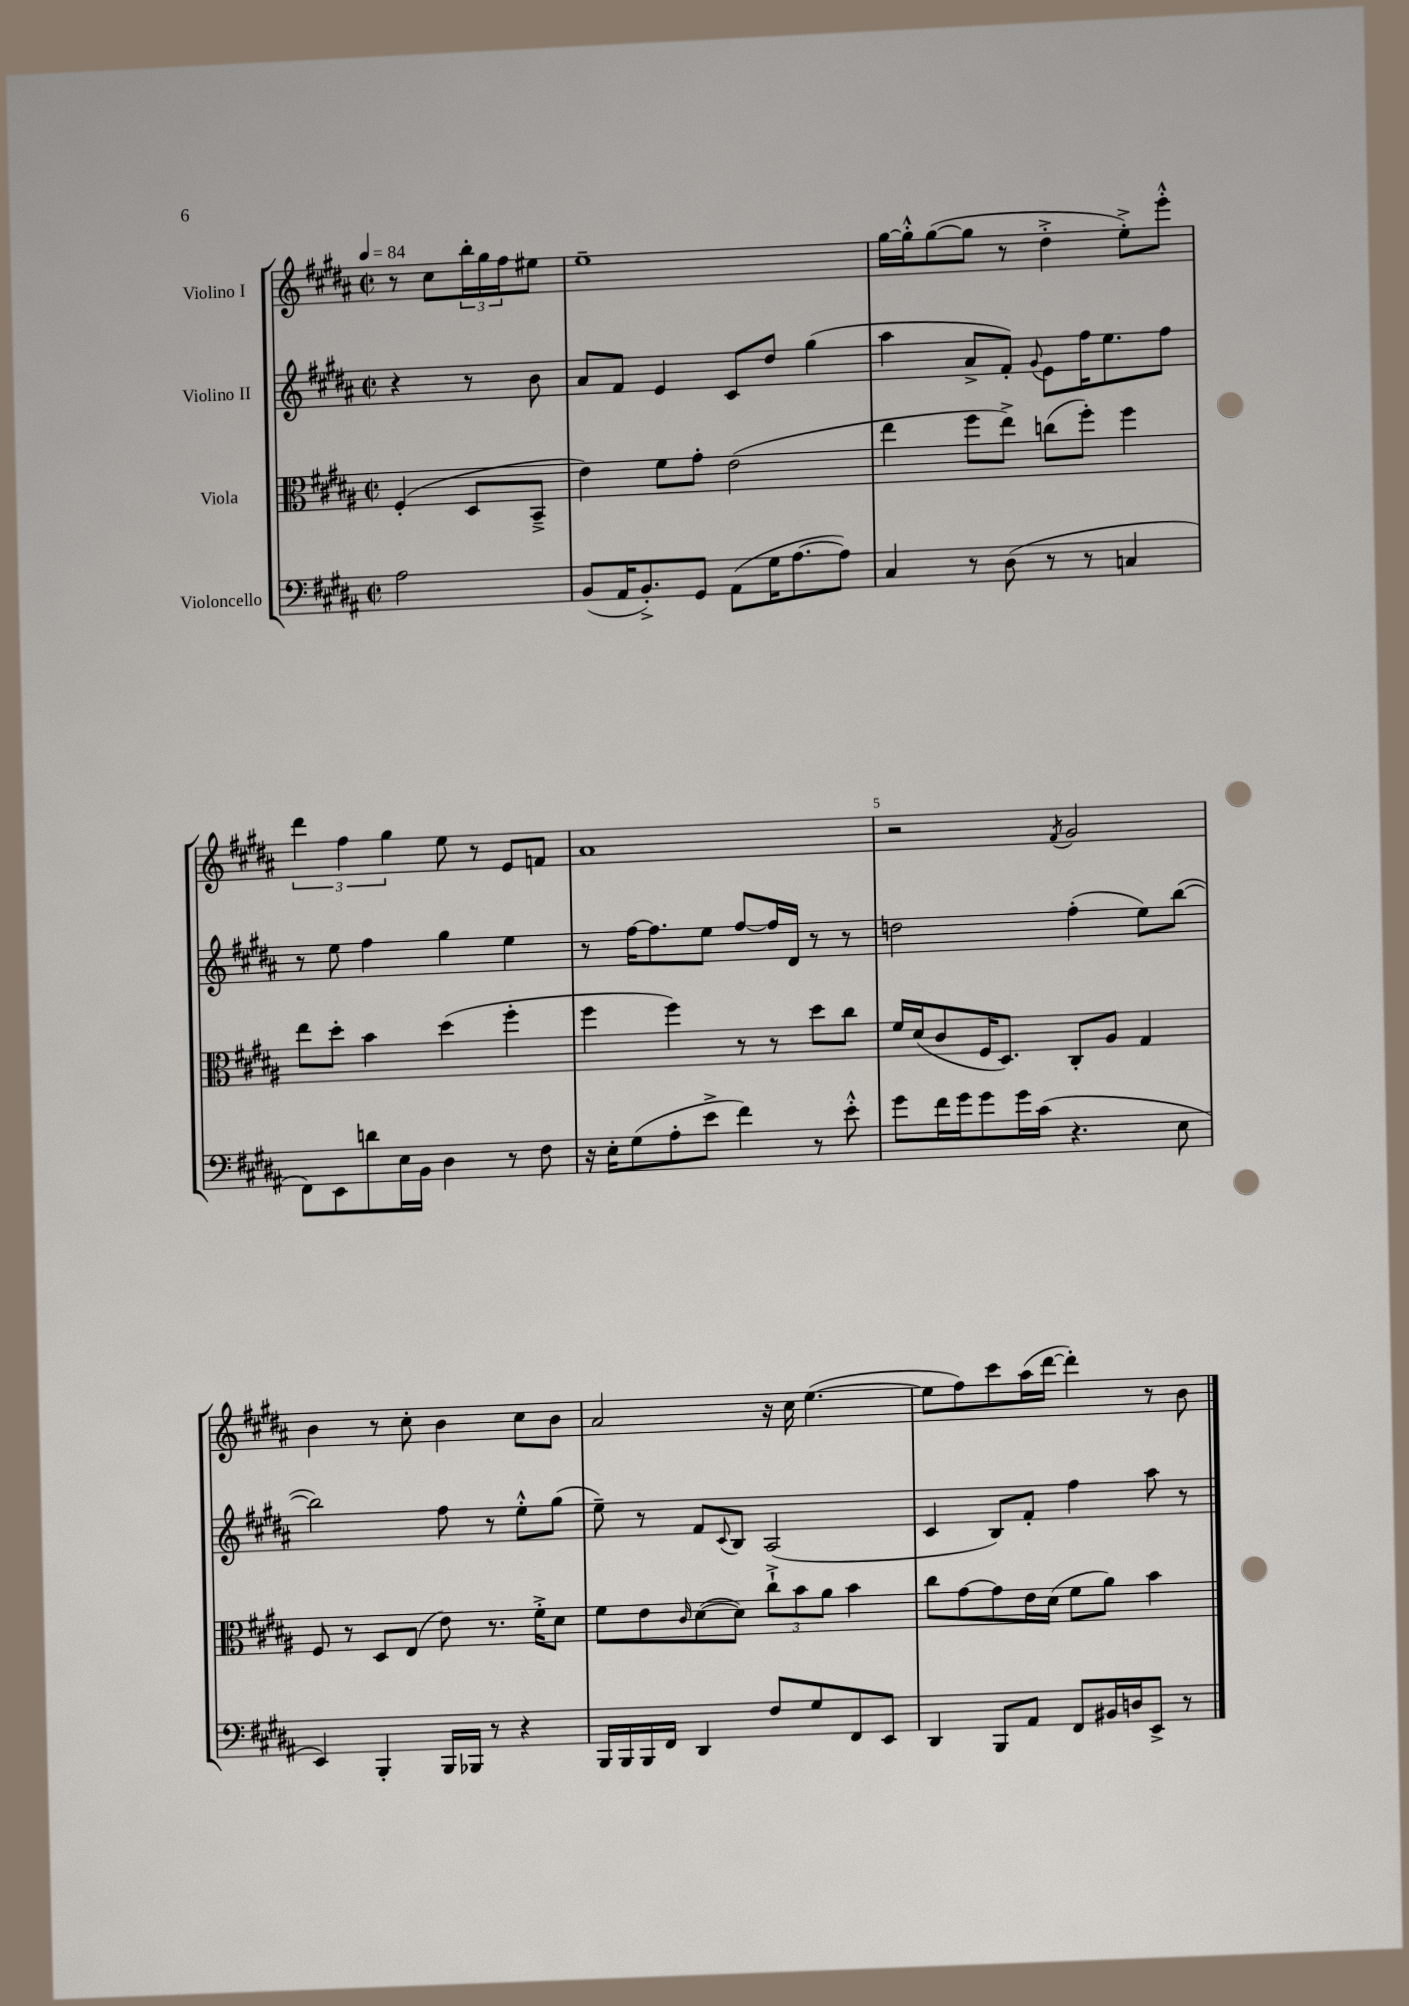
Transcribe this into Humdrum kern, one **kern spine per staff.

**kern	**kern	**kern	**kern
*part4	*part3	*part2	*part1
*staff4	*staff3	*staff2	*staff1
*I"Violoncello	*I"Viola	*I"Violino II	*I"Violino I
*clefF4	*clefC3	*clefG2	*clefG2
*k[f#c#g#d#a#]	*k[f#c#g#d#a#]	*k[f#c#g#d#a#]	*k[f#c#g#d#a#]
*M2/2	*M2/2	*M2/2	*M2/2
*met(c|)	*met(c|)	*met(c|)	*met(c|)
*MM84	*MM84	*MM84	*MM84
=	=	=	=
2A#\	(4F#'/	4r	8r
.	.	.	8cc#\L
.	8D#/L	8r	24bb'\L
.	.	.	24gg#\
.	.	.	24ff#\J
.	8BB~^/J	8b\	8ee#X\J
=1	=1	=1	=1
(8BB/L	4e\)	8a#/L	1ee~
16AA#/K	.	8f#/J	.
8.BB'^/)	.	.	.
.	8f#\L	4e/	.
8GG#/J	8g#'\J	.	.
(8AA#\L	(2e\	8c#/L	.
16G#\K	.	8dd#/J	.
[8.A#\	.	.	.
.	.	(4gg#\	.
8A#\J])	.	.	.
=2	=2	=2	=2
4C#/	4ee\	4aa#\	[16gg#\LL
.	.	.	16gg#'^^\J]
.	.	.	([8gg#\
8r	8ff#\L	8a#^/L	8gg#\J]
(8D#\	8ee^\J)	8f#'/J)	8r
.	.	8qqg#/	.
8r	(8ccn\L	8e\L	4dd#'^\
8r	8ff#'\J)	16ff#\K	.
.	.	8.ee\	.
4Cn/	4ff#\	.	8ee'^\L)
.	.	8ff#\J	8eee'^^\J
!!LO:LB:g=z
=3	=3	=3	=3
8FF#\L)	8ee\L	8r	6ddd#\
8EE\	8dd#'\J	8ee\	.
.	.	.	6ff#\
8dn\	4b\	4ff#\	.
.	.	.	6gg#\
16E\L	.	.	.
16BB\JJ	.	.	.
4D#\	(4dd#\	4gg#\	8ee\
.	.	.	8r
8r	4ff#'\	4ee\	8e/L
8F#\	.	.	8fn/J
=4	=4	=4	=4
16r	4ff#\	8r	1a#
16E'\KL	.	.	.
(8G#\	.	[16ff#\KL	.
.	.	8.ff#\]	.
8A#'\	4ff#\)	.	.
8e^\J	.	8ee\J	.
4f#\)	8r	[8ff#/L	.
.	8r	16ff#/L]	.
.	.	16d#/JJ	.
8r	8dd#\L	8r	.
8e'^^\	8cc#\J	8r	.
=5	=5	=5	=5
8g#\L	16f#/LL	2ddn\	2r
.	(16d#/J	.	.
16f#\L	8c#/	.	.
16g#\J	.	.	.
8g#\	16F#/K	.	.
.	8.D#/J)	.	.
16g#\L	.	.	.
(16c#\JJ	.	.	.
.	.	.	8qf#/
4.r	8C#'/L	(4ff#'\	2g#/
.	8A#/J	.	.
.	4G#/	8ee\L)	.
8E\	.	([8bb\J	.
!!LO:LB:g=z
=6	=6	=6	=6
4EE/)	8F#/	2bb\])	4b\
.	8r	.	.
4BBB'/	8D#/L	.	8r
.	(8E/J	.	8cc#'\
16BBB/LL	8e\)	8ff#\	4b\
16BBB-X/JJ	.	.	.
8r	8.r	8r	.
4r	.	8ee'^^\L	8cc#\L
.	16f#'^\KL	.	.
.	8d#\J	(8gg#\J	8b\J
=7	=7	=7	=7
16BBB/LL	8f#\L	8ee~\)	2a#/
16BBB/	.	.	.
16BBB/	8e\	8r	.
16FF#/JJ	.	.	.
.	16qqc#/	.	.
4DD#/	([8d#\	8f#/L	.
.	.	8qqc#/	.
.	8d#\J])	8B/J	.
8F#/L	12cc#`^\L	(2A#/	16r
.	.	.	16cc#\
.	12b\	.	.
8G#/	.	.	([4.ee\
.	12a#\J	.	.
8FF#/	4b\	.	.
8EE/J	.	.	.
=8	=8	=8	=8
4DD#/	8cc#\L	4c#/	8ee\L]
.	[8g#\	.	8ff#\)
8BBB/L	8g#\]	8B/L)	8ccc#\
8AA#/J	16e\L	8f#'/J	(16aa#\L
.	(16d#\JJ	.	[16ddd#\JJ
8FF#/L	8f#\L	4ff#\	4ddd#'\])
16BB#X/L	8a#\J)	.	.
16Dn/J	.	.	.
8EE^/J	4b\	8aa#\	8r
8r	.	8r	8b\
==	==	==	==
*-	*-	*-	*-
